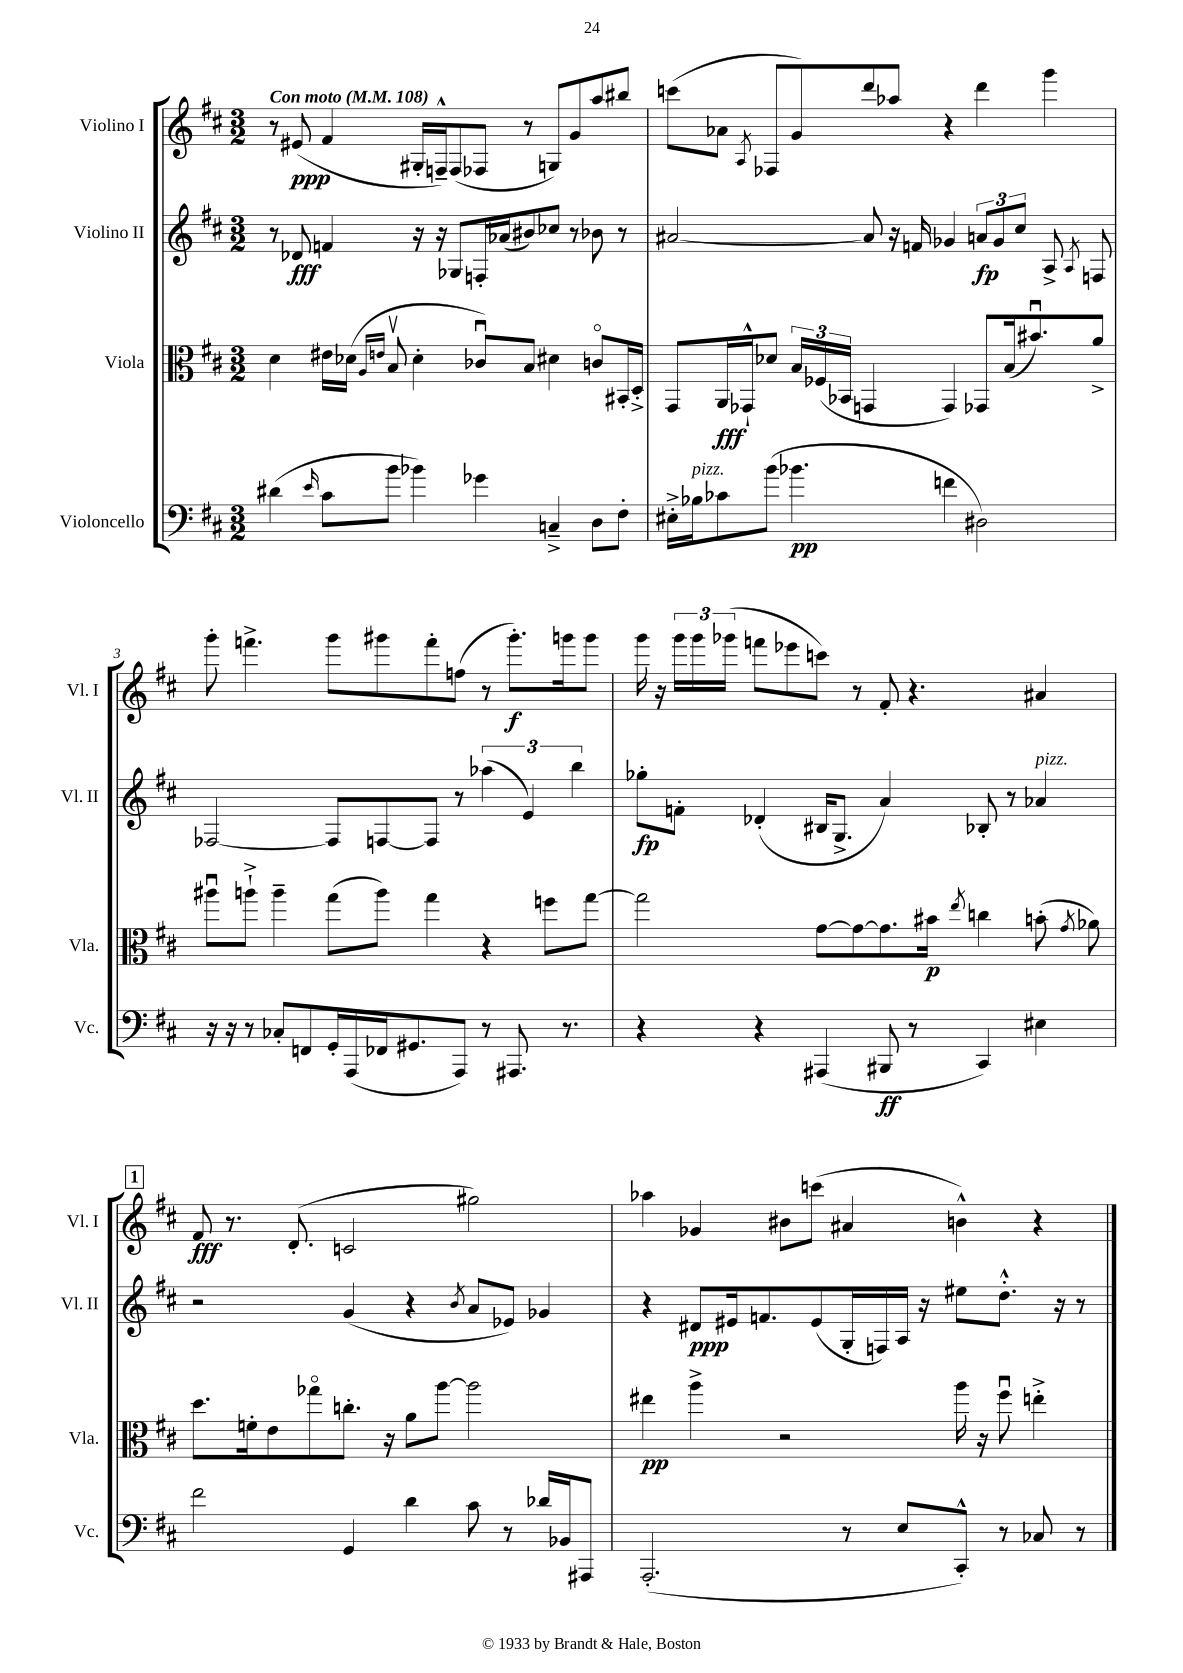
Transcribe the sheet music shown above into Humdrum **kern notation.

**kern	**kern	**kern	**kern
*staff4	*staff3	*staff2	*staff1
*clefF4	*clefC3	*clefG2	*clefG2
*k[f#c#]	*k[f#c#]	*k[f#c#]	*k[f#c#]
*M3/2	*M3/2	*M3/2	*M3/2
*MM108	*MM108	*MM108	*MM108
(4d#\	4d\	8r	8r
.	.	8d-/	(8e#/
16qqe/	.	.	.
8c#\L	16e#\LL	4f/	4f#/
.	(16d-\JJ	.	.
.	16qqA/LL	.	.
.	16qqe/JJ	.	.
8b\J	8Bv/	.	.
4b-\)	4d-'\	16r	16G#'/LL
.	.	16r	16F~^^/J)
.	.	8G-/L	(8F/
4g-\	8c-u/L)	16F'/L	8F-/J
.	.	(16a-/J	.
.	8B/J	8b#/)	8r
4C~^/	4d#\	8cc-/J	8G/L)
.	.	8r	8g/
8D\L	8co/L	8b-\	8aa/
8F#'\J	16BB#'/L	8r	8bb#/J
.	16D'^/JJ	.	.
=	=	=	=
16E#'^\LL	8GG/L	[2a#/	(8ccc\L
16B-\J	.	.	.
8c-\	16AA/L	.	8a-\J
.	16GG-`^^/J	.	.
.	.	.	8qA/
(8b\J	8d-/J	.	8F-/L
4.b-\	24B/LL	.	8g/)
.	(24F-/	.	.
.	24BB-/JJ	.	.
.	4GG/	8a#/]	8ddd/
.	.	16r	8aa-/J
.	.	16f/	.
4f\	4GG/)	4g-/	4r
2D#\)	8GG-/L	12a/L	4ddd\
.	.	12g-/	.
.	(16B/k	.	.
.	.	12cc#/J	.
.	8.b#u/)	.	.
.	.	8A^/	4ggg\
.	.	8qA/	.
.	8a^/J	8F/	.
=	=	=	=
16r	8aa#u\L	[2F-/	8ggg'\
16r	.	.	.
8r	8aa`^\J	.	4.fff^\
8C-'/L	4aa~\	.	.
8FF/	.	.	.
16GG'/L	(8gg\L	8F-/]L	8ggg\L
(16AAA/	.	.	.
16FF-/J	8aa\J)	[8F/	8ggg#\
8.GG#/	.	.	.
.	4gg\	8F/]J	8fff'\
8AAA/J)	.	8r	(8ff\J
8r	4r	(6aa-\	8r
8.AAA#/	.	.	8.ggg#'\L)
.	.	6e/)	.
.	8ff\L	.	.
8.r	.	.	16ggg\k
.	.	6bb\	.
.	[8gg\J	.	8ggg\J
=	=	=	=
4r	2gg\]	8gg-'\L	16ggg\
.	.	.	16r
.	.	8f'\J	24ggg\LL
.	.	.	24ggg\
.	.	.	(24ggg-\JJ
4r	.	(4d-'/	8fff\L
.	.	.	8eee-\
(4AAA#/	[8g\L	16B#/LK	8ccc\J)
.	.	8.G^/J	.
.	8g\_	.	8r
8BBB#/	8.g\]	4a/)	8f#'/
8r	.	.	4.r
.	16b#\Jk	.	.
.	8qee/	.	.
4CC#/)	4cc\	8B-'/	.
.	.	8r	.
4E#\	(8b'\	4a-/	4a#/
.	8qg/	.	.
.	8a-\)	.	.
=	=	=	=
2f#\	8.dd\L	2r	8f#/
.	.	.	8.r
.	16f'\k	.	.
.	8e\	.	.
.	.	.	(8.d'/
.	8gg-o\	.	.
4GG/	8.cc'\J	(4g/	2c/
.	16r	.	.
4d\	8a\L	4r	.
.	[8aa\J	.	.
.	.	8qb/	.
8c#\	2aa\]	8a/L	2gg#\)
8r	.	8e-/J)	.
16d-/LL	.	4g-/	.
16BB-/J	.	.	.
8AAA#/J	.	.	.
=	=	=	=
(2.AAA'/	4ee#\	4r	4aa-\
.	4aa^\	8d#/L	4g-/
.	.	16e#/k	.
.	.	8.f/	.
.	2r	.	8b#\L
.	.	(8e#/	(8ccc\J
8r	.	16G'/L	4a#/
.	.	16F/)	.
8E/L	.	16A/JJ	.
.	.	16r	.
8CC#'^^/J)	16aa\	8ee#\L	4b^^\)
.	16r	.	.
8r	8ff#u\	8.dd'^^\J	.
8C-/	4ee'^\	.	4r
.	.	16r	.
8r	.	8r	.
==	==	==	==
*-	*-	*-	*-
